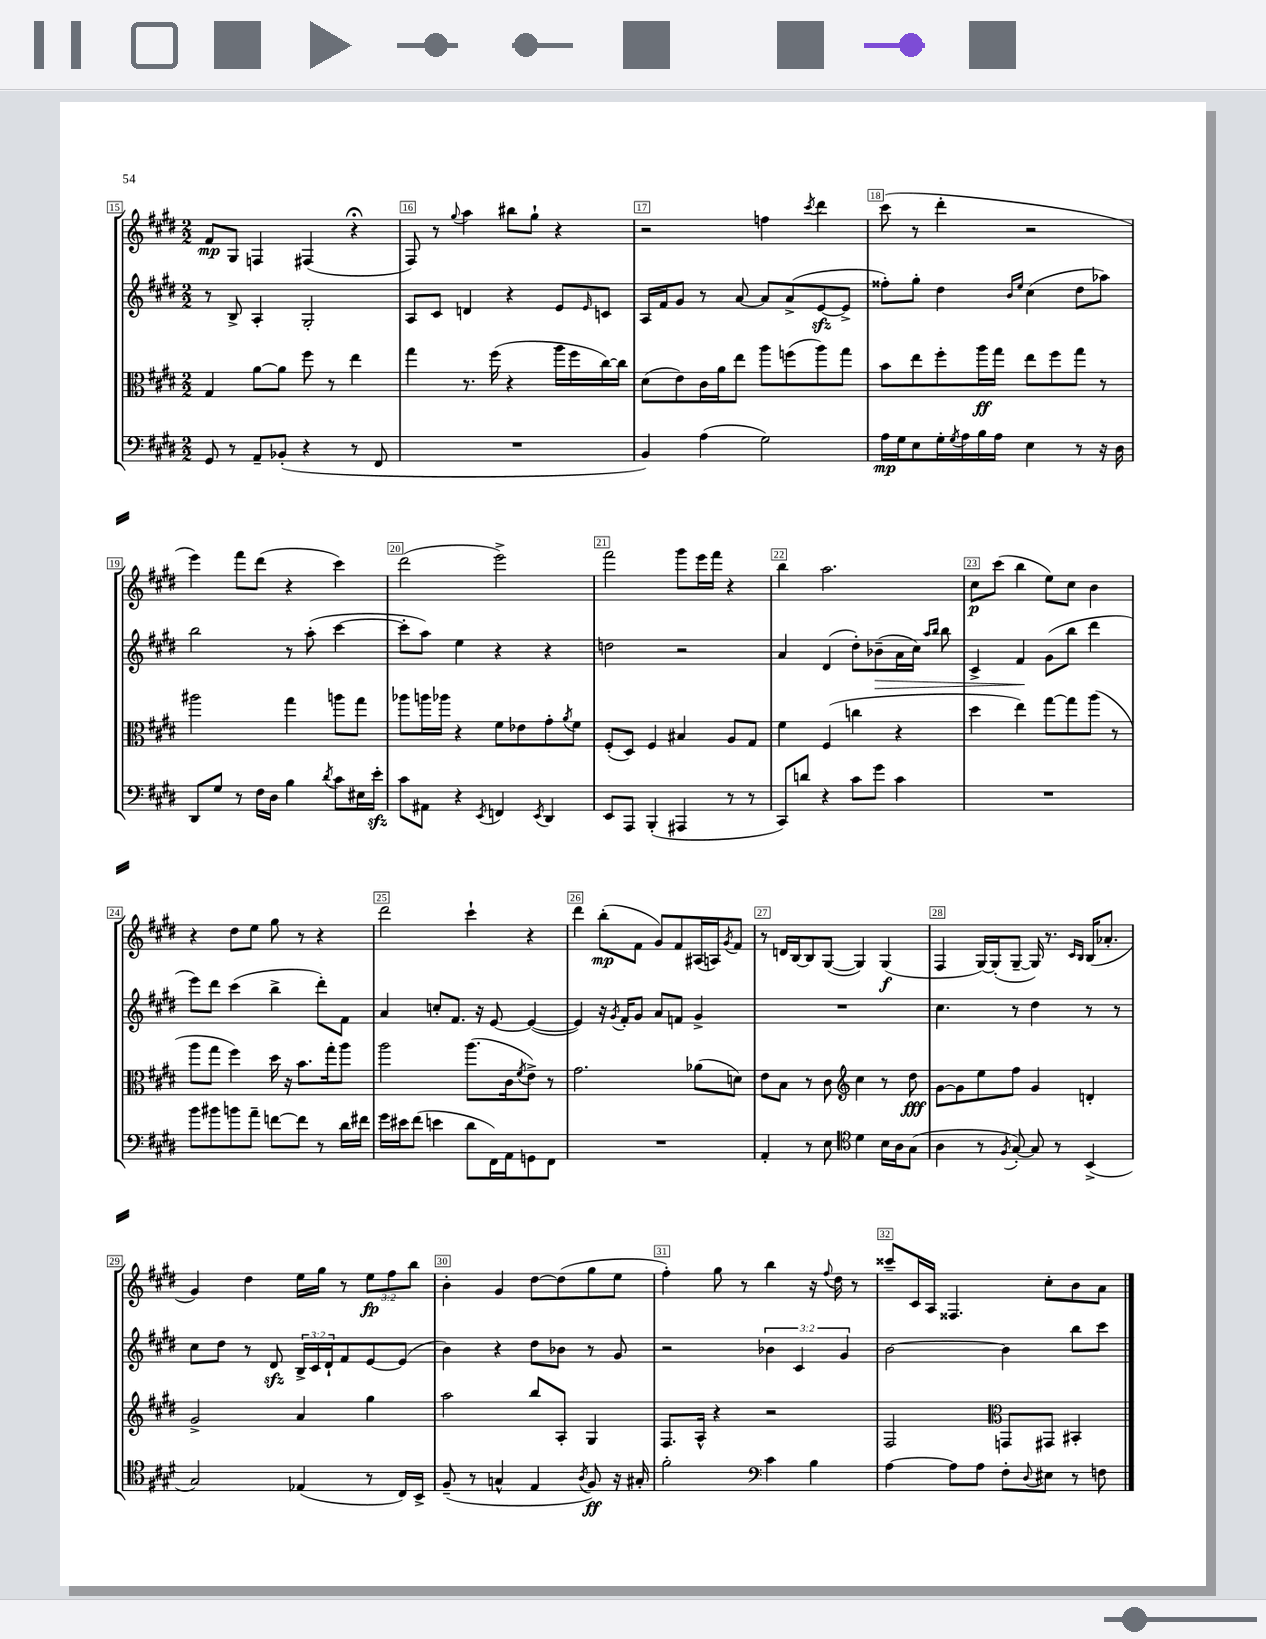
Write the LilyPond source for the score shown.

<<
\new StaffGroup <<
\new Staff = "s0" {
    \clef treble \key e \major \numericTimeSignature \time 2/2 \override Staff.TupletNumber.text = #tuplet-number::calc-fraction-text
    fis'8\mp gis8 f4 fis4( r4\fermata |
    fis8) r8 \appoggiatura { gis''8 } a''4 bis''8 gis''8-! r4 |
    r2 f''4 \acciaccatura { cis'''8 } dis'''4 |
    cis'''8( r8 dis'''4-. r2 |
    e'''4) fis'''8 dis'''8( r4 cis'''4) |
    dis'''2( e'''2->) |
    fis'''2 gis'''8 e'''16 fis'''16 r4 |
    b''4 a''2. |
    cis''8\p cis'''8( b''4 e''8) cis''8 b'4 |
    r4 dis''8 e''8 gis''8 r8 r4 |
    dis'''2 cis'''4-! r4 |
    dis'''4 b''8-.\mp( fis'8 gis'8) fis'8 ais16( a16) \acciaccatura { gis'8 } fis'8 |
    r8 d'16 b16~ b8 gis8~( gis4) gis4\f( |
    fis4 gis16~) gis16-.( gis8~-- gis16) r8. \grace { cis'16 b16 } b16( aes'8.-. |
    gis'4) dis''4 e''16 gis''16 r8 \tuplet 3/2 { e''8\fp fis''8 b''8 } |
    b'4-. gis'4 dis''8~ dis''8( gis''8 e''8 |
    fis''4-.) gis''8 r8 b''4 r16 \appoggiatura { fis''8 } dis''16 r8 |
    cisis'''8-- cis'16 a16 fisis4. cis''8-. b'8 a'8 \bar "|." |
}
\new Staff = "s1" {
    \clef treble \key e \major \numericTimeSignature \time 2/2 \override Staff.TupletNumber.text = #tuplet-number::calc-fraction-text
    r8 b8-> a4-. gis2-. |
    a8 cis'8 d'4 r4 e'8 \grace { e'16 } c'8 |
    a16 fis'16 gis'8 r8 a'8~ a'8 a'8->( e'8~\sfz e'8-> |
    fisis''8-.) gis''8-. dis''4 \grace { b'16 e''16 } cis''4( dis''8 aes''8) |
    b''2 r8 a''8-.( cis'''4~ |
    cis'''8-. a''8) e''4 r4 r4 |
    d''2 r2 |
    a'4 dis'4( dis''8-.) bes'8--\>( a'16 cis''16) \grace { a''16 b''16 } b''8 |
    cis'4-> fis'4\! gis'8( b''8 dis'''4 |
    e'''8) dis'''8 cis'''4( b''4-> dis'''8-.) fis'8 |
    a'4 c''8-. fis'8. r16 e'8~ e'4~( |
    e'4) r16 \acciaccatura { gis'8 } fis'16-. gis'8 a'8 f'8 gis'4-> |
    R1 |
    cis''4. r8 dis''4 r8 r8 |
    cis''8 dis''8 r8 dis'8\sfz \tuplet 3/2 { b16-> cis'16 dis'16-! } fis'8 e'8~ e'8( |
    b'4) r4 dis''8 bes'8 r8 gis'8 |
    r2 \tuplet 3/2 { bes'4 cis'4 gis'4 } |
    b'2~ b'4 b''8 cis'''8 \bar "|." |
}
\new Staff = "s2" {
    \clef alto \key e \major \numericTimeSignature \time 2/2
    gis4 a'8~ a'8 fis''8 r8 e''4 |
    gis''4 r8. fis''16( r4 a''16 fis''16 cis''16~) cis''16 |
    dis'8( e'8) cis'16 a'16 e''8 a''8 f''8( a''8) gis''8 |
    b'8 e''8 fis''8-. a''16\ff gis''16 e''8 fis''8 gis''8 r8 |
    ais''2 gis''4 a''8 gis''8 |
    aes''8 a''16 aes''16 r4 fis'8 ees'8 gis'8-. \acciaccatura { a'8 } fis'8 |
    fis8-.( dis8) fis4 bis4 a8 gis8 |
    fis'4 fis4( c''4 r4 |
    dis''4 e''4) gis''8~ gis''8 a''8( r8 |
    a''8 gis''8 fis''4) dis''16 r16 b'8. gis''16-. a''8 |
    a''2 a''8.( cis'16 \acciaccatura { fis'8 } e'8->) r8 |
    gis'2. aes'8( d'8) |
    e'8 b8 r8 cis'8 \clef treble cis''4 r8 dis''8\fff |
    gis'8~ gis'8 e''8 fis''8 gis'4 d'4-. |
    gis'2-> a'4 gis''4 |
    a''2 b''8 a8-. gis4 |
    fis8. a16-^ r4 r2 |
    fis2 \clef alto g,8 gis,8 bis,4-. \bar "|." |
}
\new Staff = "s3" {
    \clef bass \key e \major \numericTimeSignature \time 2/2
    gis,8 r8 a,8-- bes,8-.( r4 r8 fis,8 |
    R1 |
    b,4) a4( gis2) |
    a16\mp gis16 e8 gis16-. \acciaccatura { gis8 } a16 b16 a16 e4 r8 r16 dis16 |
    dis,8 gis8 r8 fis16 dis16 b4 \acciaccatura { dis'8 } cis'8 eis16 e'16-.\sfz |
    cis'8 ais,8 r4 \acciaccatura { e,8 } f,4 \acciaccatura { e,8 } dis,4 |
    e,8 a,,8 b,,4-.( ais,,4 r8 r8 |
    cis,8) d'8 r4 cis'8 gis'8 cis'4 |
    R1 |
    b'8 bis'8 b'8 a'8-- f'8~ f'8 r8 dis'16 fis'16 |
    gis'16 eis'16 fis'8( e'4 dis'8 fis,16) a,16 g,8 fis,8 |
    R1 |
    a,4-. r8 e8 \clef tenor dis'4 b16 a16 gis8( |
    a4 r8 \acciaccatura { fis8 } gis8~-.) gis8 r8 b,4->( |
    gis2) ees4( r8 cis16) b,16-> |
    fis8--( r8 g4-^ e4 \acciaccatura { a8 } fis8\ff) r16 gis16-. |
    fis'2-. \clef bass cis'4 b4 |
    a4~ a8 a8 fis8-. \appoggiatura { dis8 } eis8 r8 f8 \bar "|." |
}
>>
>>
\layout { \context { \Score currentBarNumber = #15 \override BarNumber.break-visibility = ##(#f #t #t) barNumberVisibility = #all-bar-numbers-visible \override BarNumber.stencil = #(make-stencil-boxer 0.1 0.3 ly:text-interface::print) } }
